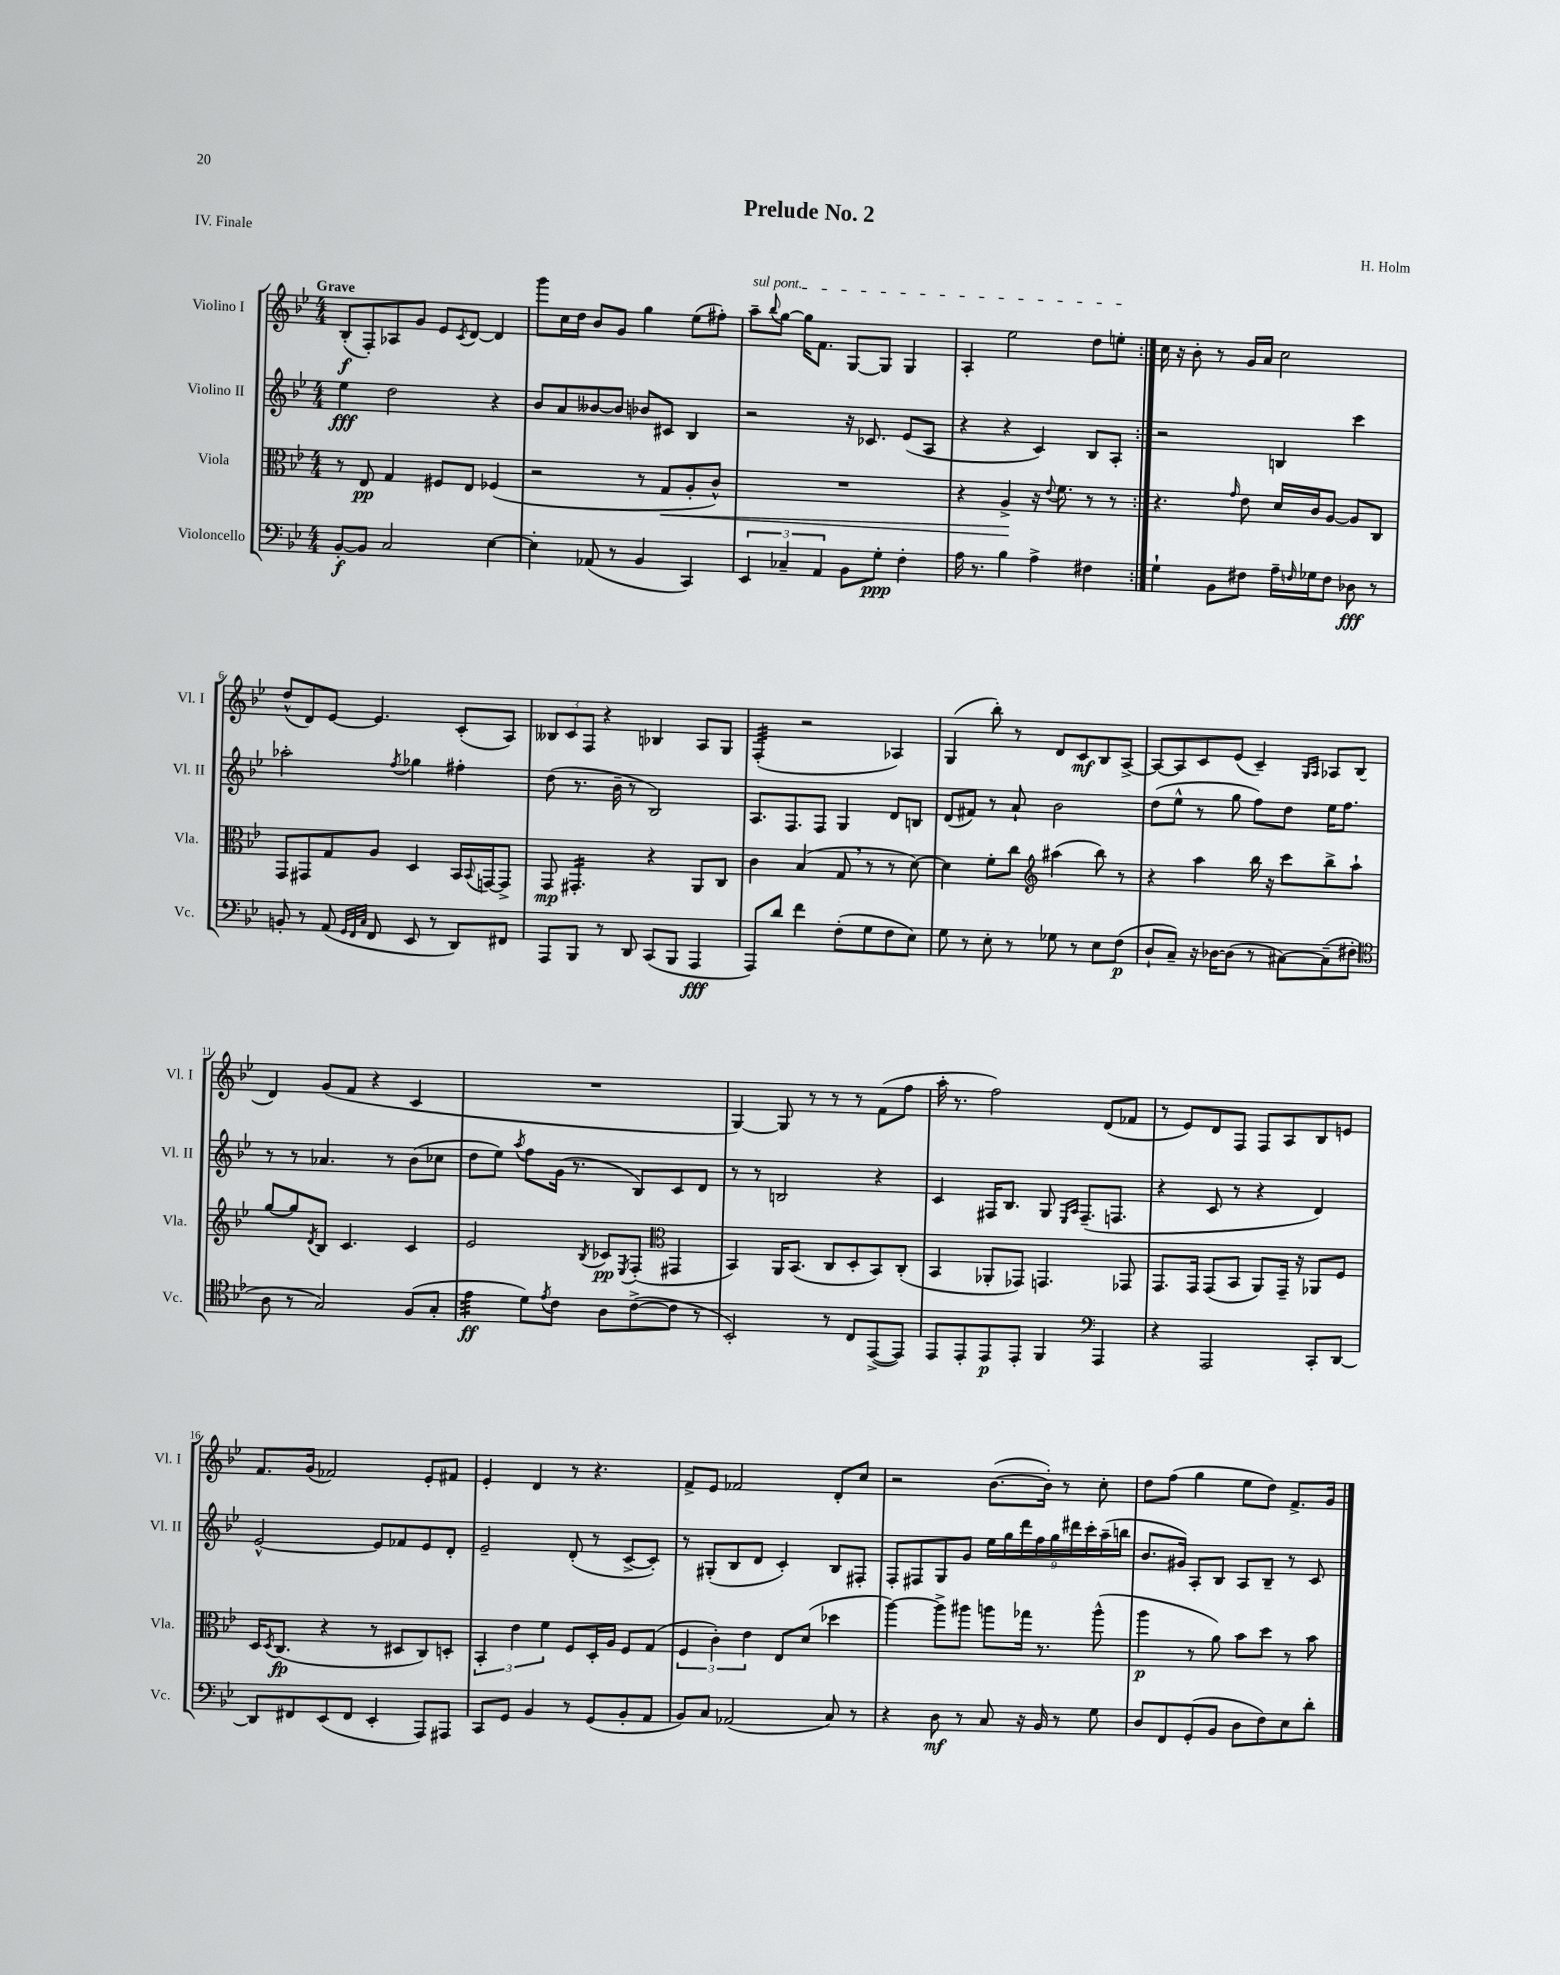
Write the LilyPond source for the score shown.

\header { title = "Prelude No. 2" composer = "H. Holm" piece = "IV. Finale" }
<<
\new StaffGroup <<
\new Staff = "s0" \with { instrumentName = "Violino I" shortInstrumentName = "Vl. I" } {
    \clef treble \key bes \major \numericTimeSignature \time 4/4 \tempo "Grave"
    \repeat volta 2 { bes8-.\f( f8-.) aes8 g'8 ees'8 \acciaccatura { c'8 } d'8~ d'4 |
    g'''8 c''16 d''16 bes'8 g'8 g''4 ees''8( fis''8-.) |
    \once \override TextSpanner.bound-details.left.text = \markup { \italic "sul pont." } a''8--\startTextSpan \appoggiatura { bes''8 } g''8~ g''16 f'8. g8~ g8 g4 |
    a4-. ees''2 d''8 e''8-.\stopTextSpan | }
    c''16 r16 bes'8-. r8 g'16 a'16 c''2 |
    d''8-^( d'8) ees'8~ ees'4. c'8-.( a8) |
    \tuplet 3/2 { beses8 c'8 f8 } r4 bes4 a8 g8 |
    f4:32-.( r2 aes4) |
    g4( bes''8-.) r8 d'8 c'8\mf bes8 a8~-> |
    a8~ a8 c'8 ees'8( c'4--) \grace { g16 a16 } aes8 bes8( |
    d'4) g'8( f'8 r4 c'4 |
    R1 |
    g4~) g8 r8 r8 r8 f'8( f''8 |
    a''16-. r8. f''2) d'8( fes'8 |
    r8 ees'8) d'8 f8 f8 a8 bes8 e'8 |
    f'8. g'16( fes'2) ees'8-. fis'8 |
    ees'4-. d'4 r8 r4. |
    f'8-> ees'8 fes'2 d'8-. c''8 |
    r2 bes'8.~( bes'16-.) r8 c''8-. |
    d''8 f''8( g''4 ees''8 d''8) f'8.-> g'16 \bar "|." |
}
\new Staff = "s1" \with { instrumentName = "Violino II" shortInstrumentName = "Vl. II" } {
    \clef treble \key bes \major \numericTimeSignature \time 4/4
    \repeat volta 2 { ees''4\fff d''2 r4 |
    bes'8 a'8 beses'8~ beses'8 bes'8 cis'8 bes4 |
    r2 r16 ces'8. ees'8( a8 |
    r4 r4 c'4) bes8 a8-. | }
    r2 b4 c'''4 |
    aes''2-. \acciaccatura { f''8 } ges''4 fis''4-. |
    d''8( r8. bes'16-- r8 bes2) |
    a8. f8. f8 g4 d'8 b8 |
    d'8( fis'8) r8 a'8-! bes'2 |
    d''8( ees''8-^ r8 g''8 f''8) d''8 ees''16 f''8. |
    r8 r8 aes'4. r8 bes'8( ces''8 |
    d''8 ees''8) \acciaccatura { a''8 } f''8 g'16( r8. bes8) c'8 d'8 |
    r8 r8 b2 r4 |
    c'4 fis16 bes8. g8 \grace { ees16 a16 } fis8.--( f8. |
    r4 c'8 r8 r4 d'4) |
    ees'2~-^ ees'8 fes'8 ees'8 d'8-. |
    ees'2-- d'8-.( r8 c'8~-> c'8-.) |
    r8 gis8-.( bes8 d'8 c'4-.) bes8 fis8-. |
    f8-. fis8 g8 g'8 \tuplet 9/8 { ees''16 g''16 d'''16 f''16 g''16 dis'''16 c'''16-. a''16--( b''16 } |
    bes'8. gis'16) a8-. bes8 a8 bes8-- r8 c'8 \bar "|." |
}
\new Staff = "s2" \with { instrumentName = "Viola" shortInstrumentName = "Vla." } {
    \clef alto \key bes \major \numericTimeSignature \time 4/4
    \repeat volta 2 { r8 ees8\pp g4 fis8 ees8 fes4( |
    r2 r8 g8\< a8-. c'8-^) |
    R1 |
    r4 a4->\! r16 \appoggiatura { ees'8 } f'8. r8 r8 | }
    r4. \grace { g'16 } ees'8 d'16 c'16 a8~ a8 c8 |
    g,8 gis,8 g8 a8 d4 bes,16 \appoggiatura { bes,8 } g,16~ g,8-> |
    g,8\mp gis,4.:16-. r4 a,8 c8 |
    c'4 bes4( g8 \breathe r8 r8 d'8~) |
    d'4 f'8-. c''8 \clef treble ais''4( bes''8) r8 |
    r4 a''4 bes''16 r16 c'''8 bes''8-> a''8-! |
    g''8~ g''8 \acciaccatura { d'8 } bes8 c'4. c'4 |
    ees'2 \acciaccatura { bes8 } ces'8\pp \acciaccatura { ees8 } f8-.( \clef alto gis,4 |
    bes,4) a,16 bes,8.( c8 d8-. bes,8) c8-.( |
    bes,4 aes,8-. ges,8) g,4. ges,8 |
    g,8. g,16 g,8( bes,8 a,8) g,16-- r16 aes,8 f8 |
    d16 \acciaccatura { d8 } c8.\fp( r4 r8 dis8 c8) d8-. |
    \tuplet 3/2 { bes,4-. ees'4 f'4 } f8 d16-. a16 f8 g8( |
    \tuplet 3/2 { f4 c'4-.) ees'4 } ees8 d'8( des''4 |
    a''4~) a''8-> ais''8 a''8 ges''16 r8. a''8-^( |
    a''4\p r8 a'8) bes'8 d''8 r8 bes'8 \bar "|." |
}
\new Staff = "s3" \with { instrumentName = "Violoncello" shortInstrumentName = "Vc." } {
    \clef bass \key bes \major \numericTimeSignature \time 4/4
    \repeat volta 2 { bes,8~-.\f bes,8 c2 ees4~ |
    ees4-. aes,8( r8 bes,4 c,4) |
    \tuplet 3/2 { ees,4 ces4-- a,4 } bes,8 g8-.\ppp f4-. |
    a16 r8. bes4 a4-> fis4 | }
    g4-! bes,8 fis8 a16-- \grace { f16 } ges16 f8 des8\fff r8 |
    b,8-. r8 a,8( \grace { g,32 f,32 c32 } f,8 ees,8 r8 d,8) fis,8 |
    a,,8 bes,,8 r8 d,8 c,8( bes,,8 a,,4\fff |
    a,,8) d'8 f'4 f8-.( g8 f8 ees8) |
    g8 r8 ees8-. r8 ges8 r8 ees8 f8\p( |
    d8-! c8--) r16 des16~ des8( r8 cis8~) cis8--( fis8-. |
    \clef tenor a8 r8 g2) f8( g8-. |
    ees'4:32\ff d'8) \acciaccatura { ees'8 } c'8 a8 c'8~->( c'8 r8 |
    bes,2-.) r8 c8 ees,8~->( ees,8) |
    ees,8 ees,8-. ees,8\p ees,8-. f,4 \clef bass a,,4 |
    r4 a,,2 c,8-. d,8~ |
    d,8 fis,8 ees,8( fis,8 ees,4-. a,,8) ais,,8 |
    c,8 g,8 bes,4 r8 g,8( bes,8-. a,8 |
    bes,8) c8 aes,2( c8) r8 |
    r4 d8\mf r8 c8 r16 bes,16 r8 g8 |
    d8 f,8 g,8-.( bes,8 d8 f8) ees8 d'8-. \bar "|." |
}
>>
>>
